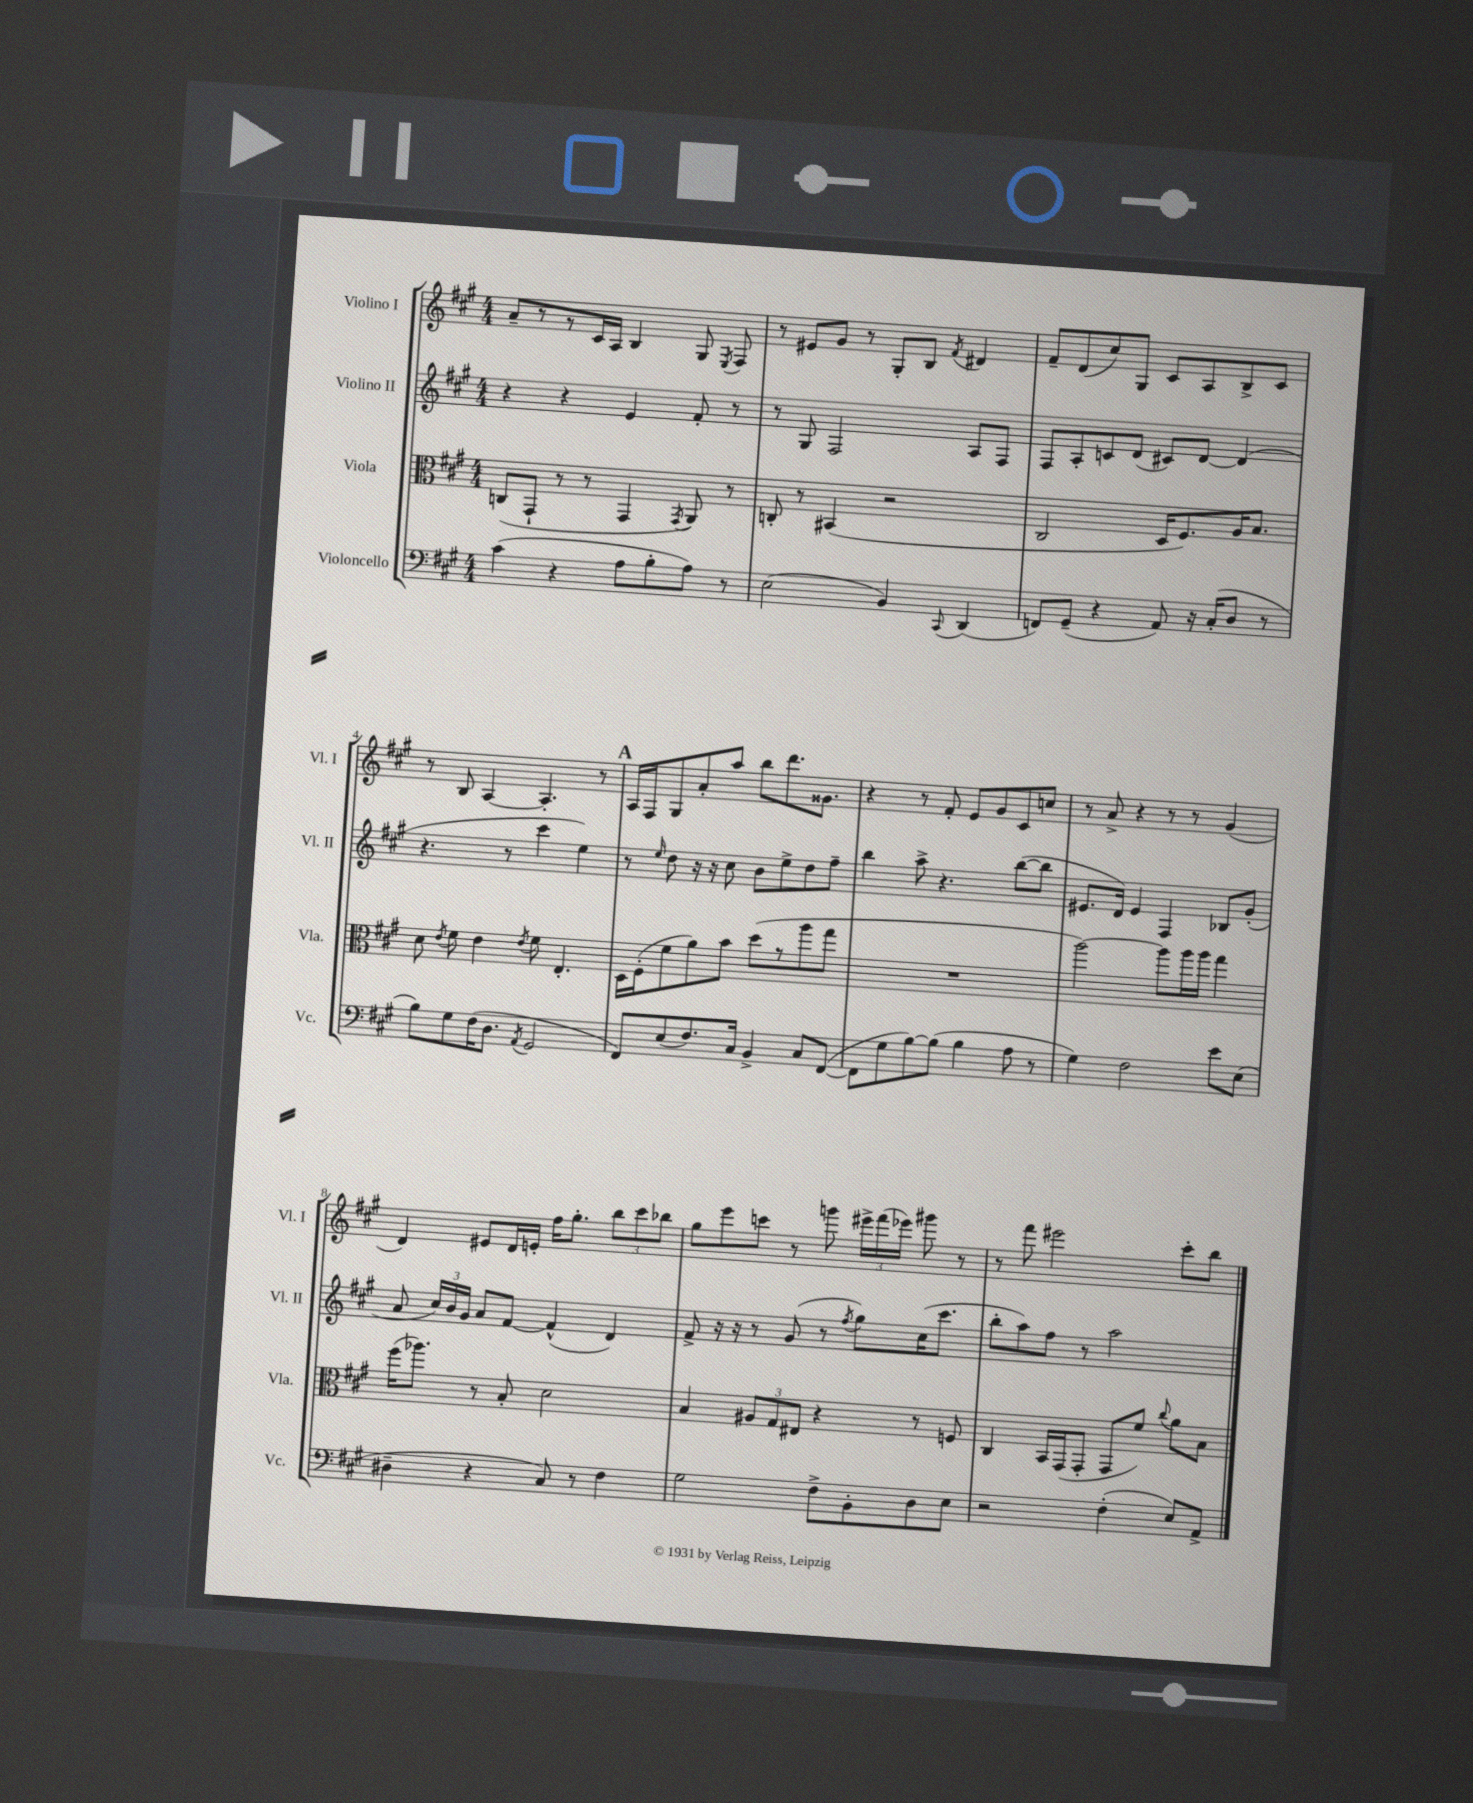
<<
\new StaffGroup <<
\new Staff = "s0" \with { instrumentName = "Violino I" shortInstrumentName = "Vl. I" } {
    \clef treble \key a \major \numericTimeSignature \time 4/4
    \autoBeamOff a'8[-- r8 r8 cis'16 a16] b4 gis8 \acciaccatura { e8 } fis8 |
    r8 eis'8[ gis'8] r8 gis8[-. b8] \acciaccatura { fis'8 } dis'4 |
    fis'8[-- d'8( cis''8) gis8] cis'8[ a8 b8-> cis'8] |
    r8 b8 a4~ a4.-. r8 |
    \mark \markup { \bold "A" } a16[ fis16 gis8 a'8-. a''8] b''8[ d'''8. gisis'8.] |
    r4 r8 fis'8-. e'8[ gis'8 cis'8 c''8] |
    r8 a'8-> r4 r8 r8 gis'4( |
    d'4) eis'8[ d'16 e'16]-. fis''16[ gis''8.]-. \tuplet 3/2 { b''8[ cis'''8 bes''8] } |
    gis''8[ e'''8 c'''8] r8 g'''8 \tuplet 3/2 { eis'''16[-> fis'''16( ees'''16]) } gis'''8 r8 |
    r8 fis'''8 eis'''2 cis'''8[-. b''8] \bar "|." |
}
\new Staff = "s1" \with { instrumentName = "Violino II" shortInstrumentName = "Vl. II" } {
    \clef treble \key a \major \numericTimeSignature \time 4/4
    \autoBeamOff r4 r4 e'4 fis'8-. r8 |
    r8 gis8 fis2 a8[ fis8] |
    fis8[ a8-. c'8 d'8]( cis'8[) d'8]~ d'4( |
    r4. r8 cis'''4 e''4) |
    \mark \markup { \bold "A" } r8 \grace { e''16 } d''8 r16 r16 cis''8 b'8[ e''8-> d''8 fis''8]-- |
    b''4 a''8-> r4. b''8[~( b''8] |
    eis'8.[ d'16]) eis'4 fis4 bes8[ gis'8]-.( |
    a'8 \tuplet 3/2 { cis''16[) b'16 gis'16] } a'8[ fis'8]~ fis'4-^( d'4) |
    fis'8-> r16 r16 r8 gis'8( r8 \acciaccatura { fis''8 } gis''8[) cis''16( cis'''8.] |
    b''8[-. a''8) fis''8] r8 a''2 \bar "|." |
}
\new Staff = "s2" \with { instrumentName = "Viola" shortInstrumentName = "Vla." } {
    \clef alto \key a \major \numericTimeSignature \time 4/4
    \autoBeamOff c8[( gis,8]-! r8 r8 gis,4 \acciaccatura { gis,8 } a,8) r8 |
    c8-. r8 bis,4( r2 |
    cis2 d16[ fis8.) a16 b8.] |
    d'8 \acciaccatura { e'8 } fis'8 e'4 \acciaccatura { e'8 } fis'8 e4.-. |
    \mark \markup { \bold "A" } d16[ fis16-.( fis'8 a'8) b'8] d''8[( r8 a''8 gis''8] |
    R1 |
    a''2~) a''8[ a''16 a''16] gis''4 |
    fis''16[( aes''8.]) r8 b8-. d'2 |
    b4 \tuplet 3/2 { ais8[ gis8 eis8] } r4 r8 f8 |
    cis4 b,16[ gis,16( gis,8]-. gis,8[ fis'8]) \appoggiatura { cis''8 } a'8[ b8] \bar "|." |
}
\new Staff = "s3" \with { instrumentName = "Violoncello" shortInstrumentName = "Vc." } {
    \clef bass \key a \major \numericTimeSignature \time 4/4
    \autoBeamOff cis'4( r4 a8[ b8-. a8]) r8 |
    e2( b,4) \appoggiatura { cis,8 } d,4( |
    f,8[) gis,8]--( r4 a,8) r16 cis16[-.( d8] r8 |
    b8[) gis8 fis16( d8.] \acciaccatura { a,8 } gis,2 |
    \mark \markup { \bold "A" } fis,8[) e8( fis8.) cis16] b,4-> cis8[ fis,8]~( |
    fis,8[ gis8 b8~) b8]( b4 a8 r8 |
    gis4) fis2 e'8[ e8]( |
    dis4-- r4 cis8) r8 fis4 |
    gis2 fis8[-> b,8-. d8 e8] |
    r2 fis4-.( e8[) a,8]-> \bar "|." |
}
>>
>>
